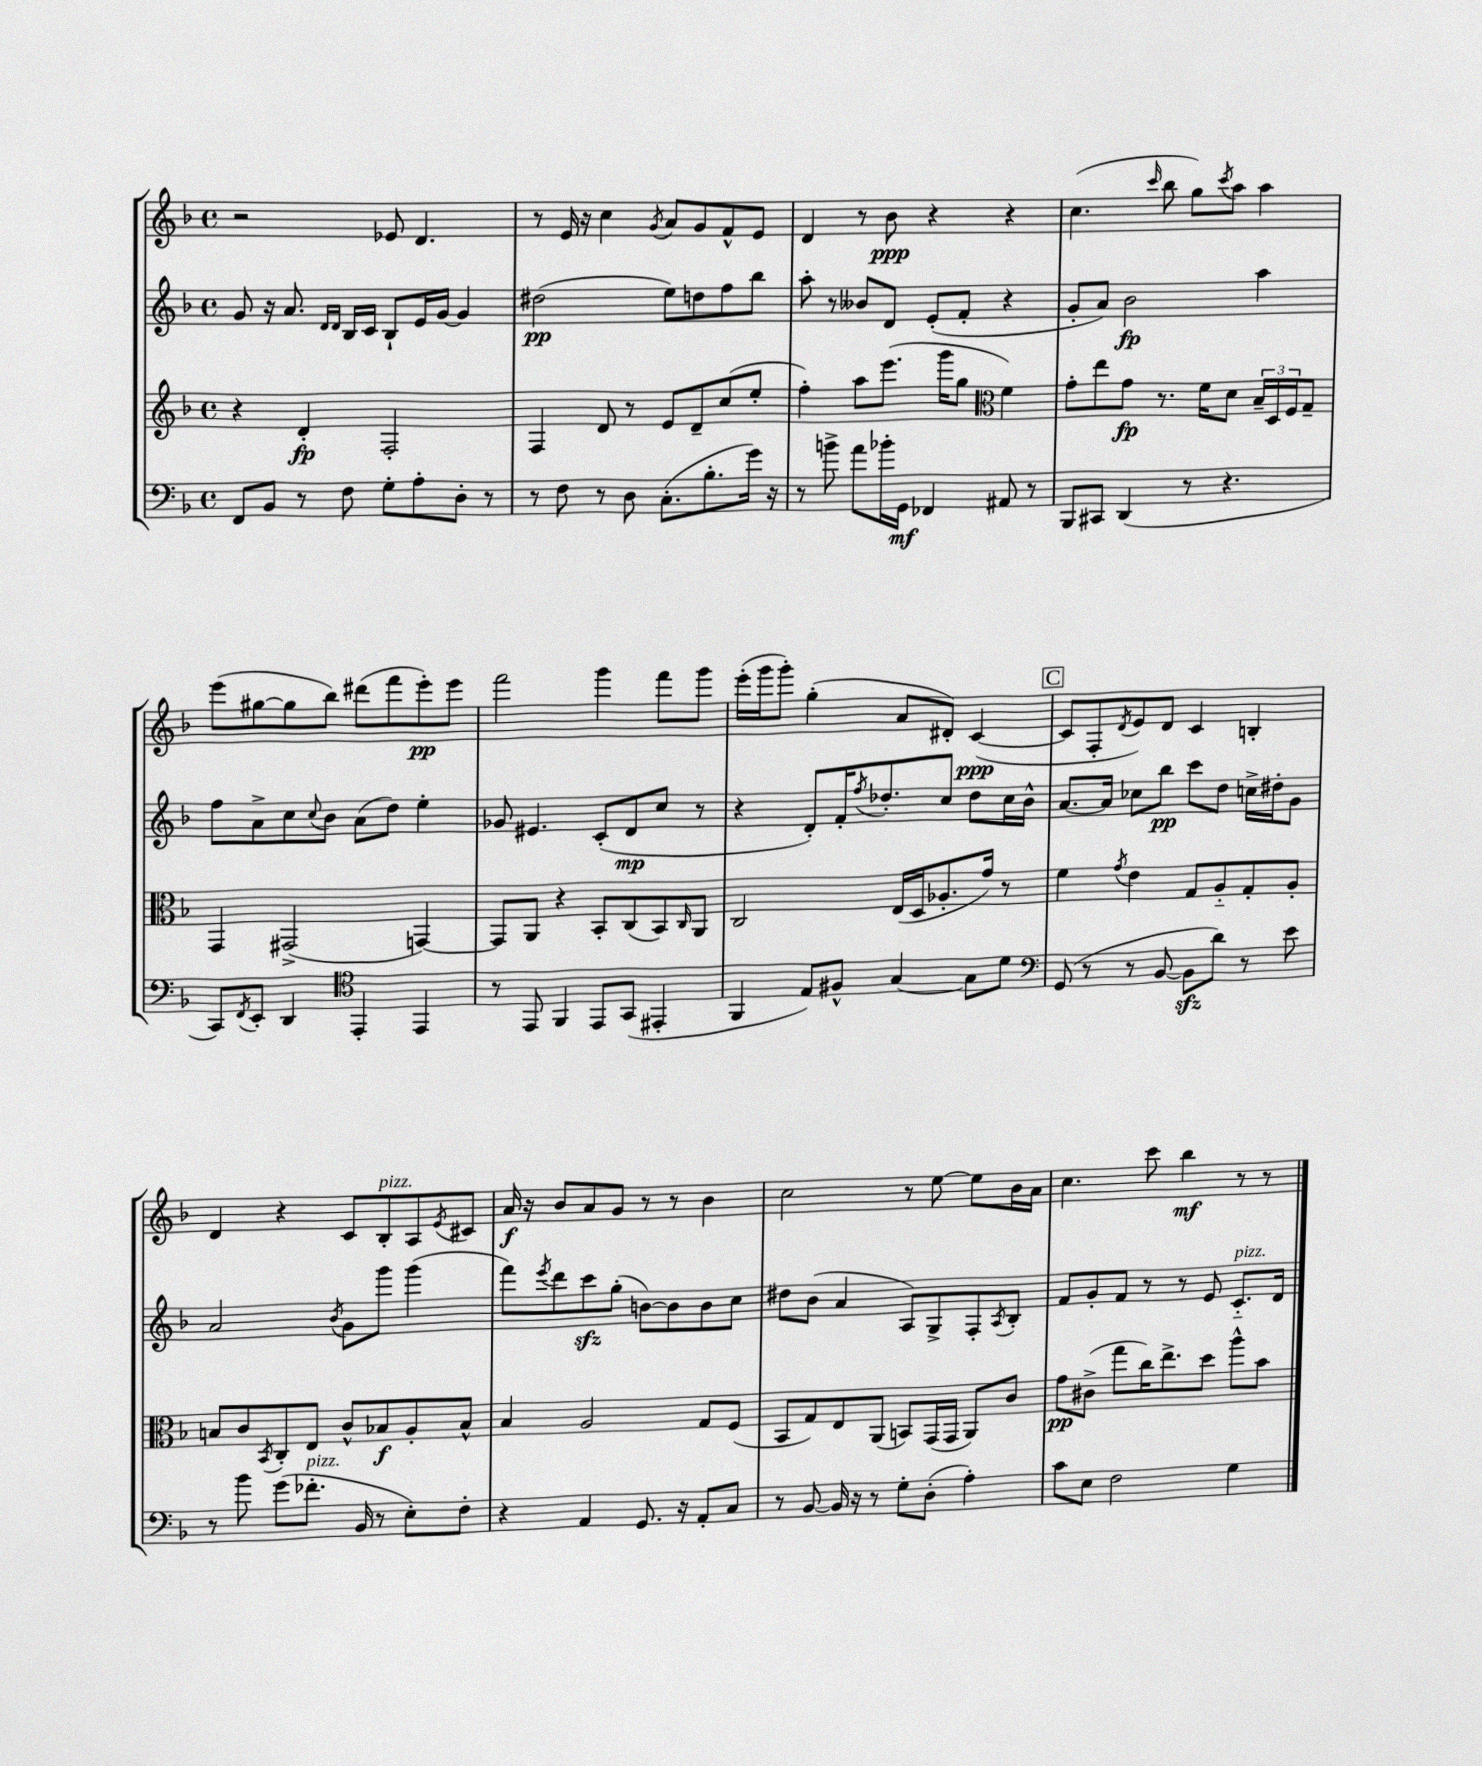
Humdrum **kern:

**kern	**kern	**kern	**kern
*staff4	*staff3	*staff2	*staff1
*clefF4	*clefG2	*clefG2	*clefG2
*k[b-]	*k[b-]	*k[b-]	*k[b-]
*M4/4	*M4/4	*M4/4	*M4/4
*met(c)	*met(c)	*met(c)	*met(c)
8FF	4r	8g	2r
8BB-	.	16r	.
.	.	8.a	.
8r	4d'	.	.
.	.	16qqd	.
.	.	16qqd	.
8F	.	16B-	.
.	.	16c	.
8G'	2F'	8B-`	8e-
8A'	.	16e	4.d
.	.	[16g	.
8D'	.	4g]	.
8r	.	.	.
=	=	=	=
8r	4F	(2dd#	8r
8F	.	.	16e
.	.	.	16r
8r	8d	.	4cc
8D	8r	.	.
.	.	.	8qg
(8.C'	8e	8ee)	8a
.	8d~	8dd	8g
8.B-'	.	.	.
.	(8cc	8ff	8f^^
16g)	8ee'	8bb-	8e
16r	.	.	.
=	=	=	=
8r	4ff')	8aa'	4d
8b^	.	8r	.
8a	8aa	8b--	8r
16b-'	(8.eee	8d	8b-
16GG	.	.	.
4FF-	.	(8e'	4r
.	16ggg	.	.
.	8gg	8f'	.
*	*clefC3	*	*
8AA#	4f)	4r	4r
8r	.	.	.
=	=	=	=
8BBB-	8g'	8g'	(4.cc
8CC#	8ee	8a)	.
(4DD	8g	2b-	.
.	.	.	16qqccc
.	8.r	.	8bb-
8r	.	.	8gg)
.	16f	.	.
.	.	.	8qccc
4.r	8d	.	8aa
.	24B-~	4aa	4aa
.	24D	.	.
.	24F	.	.
.	8G~	.	.
=	=	=	=
8CC)	4GG	8ff	(8eee
8qFF	.	.	.
8EE'	.	8a^	[8gg#
4DD	(2GG#^	8cc	8gg#]
.	.	8qqcc	.
.	.	8b-	8bb-)
*clefC4	*	*	*
4EE'	.	(8a	(8ddd#
.	.	8dd)	8fff
4EE	[4GG)	4ee'	8eee')
.	.	.	8eee
=	=	=	=
8r	8GG]	8g-	2fff
8EE	8AA	4.e#	.
4FF	4r	.	.
8EE	8BB-'	(8c'	4ggg
(8GG	(8C	8d	.
4EE#'	8BB-)	8cc	8fff
.	16qqC	.	.
.	8AA	8r	8ggg
=	=	=	=
4FF	2C	4r	(16eee'
.	.	.	16ggg
.	.	.	8ggg')
8E)	.	8d')	(4gg'
8F#^^	.	16f'	.
.	.	8qff	.
.	.	8.dd-'	.
[4G	(16E	.	8a
.	16D	.	.
.	8.A-'	8cc	8d#')
8G]	.	8dd-	([4c
.	16g)	.	.
8d	8r	16cc	.
.	.	16b-^^	.
=	=	=	=
*clefF4	*	*	*
(8GG	4f	[8.a	8c]
8r	.	.	8F'
.	.	16a]	.
.	8qg	.	8qd
8r	4e	8cc-	8e)
[8BB-	.	8bb-	8d
8BB-]	8G	8ccc	4c
8d)	8A'~	8dd	.
8r	8G'	16cc^	4B'
.	.	16dd#'	.
8e	8A'	8g	.
=	=	=	=
8r	8B	2a	4d
8b-	8c	.	.
.	8qBB-	.	.
(8g	8C'	.	4r
8.f-'	8E	.	.
.	.	8qb-	.
.	8c^^	8g	8c
16BB-	.	.	.
8r	8B-	8ggg	8B-'
8E')	8A'	(4ggg	8A
.	.	.	8qe
8F'	8B-^^	.	8c#
=	=	=	=
4r	4B-	8fff)	16a
.	.	.	16r
.	.	8qeee	.
.	.	8ddd	8b-
4AA	2A	8ccc	8a
.	.	(8gg'	8g
8.GG	.	[8b)	8r
.	.	8b]	8r
16r	.	.	.
8AA'	8G	8b	4b-
8C	(8F	8cc	.
=	=	=	=
8r	8BB-	8dd#	2cc
[8BB-	8G)	(8b-	.
16BB-]	8E	4a	.
16r	.	.	.
8r	(8AA	.	.
8G'	8BB)	8A)	8r
(8D'	(16GG	8G^	[8ee
.	16GG	.	.
4A')	8AA)	8F'	8ee]
.	.	8qA	.
.	8c	8B-'	16b-
.	.	.	16a
=	=	=	=
8c	8g	8f	4.cc
8E	(8c#^	8g'	.
2F	8gg	8f	.
.	16cc)	8r	8ccc
.	8.ee^	.	.
.	.	8r	4bb-
.	8dd	8e	.
4G	8aa^^	8.c'~	8r
.	8b-	.	8r
.	.	16d	.
==	==	==	==
*-	*-	*-	*-
